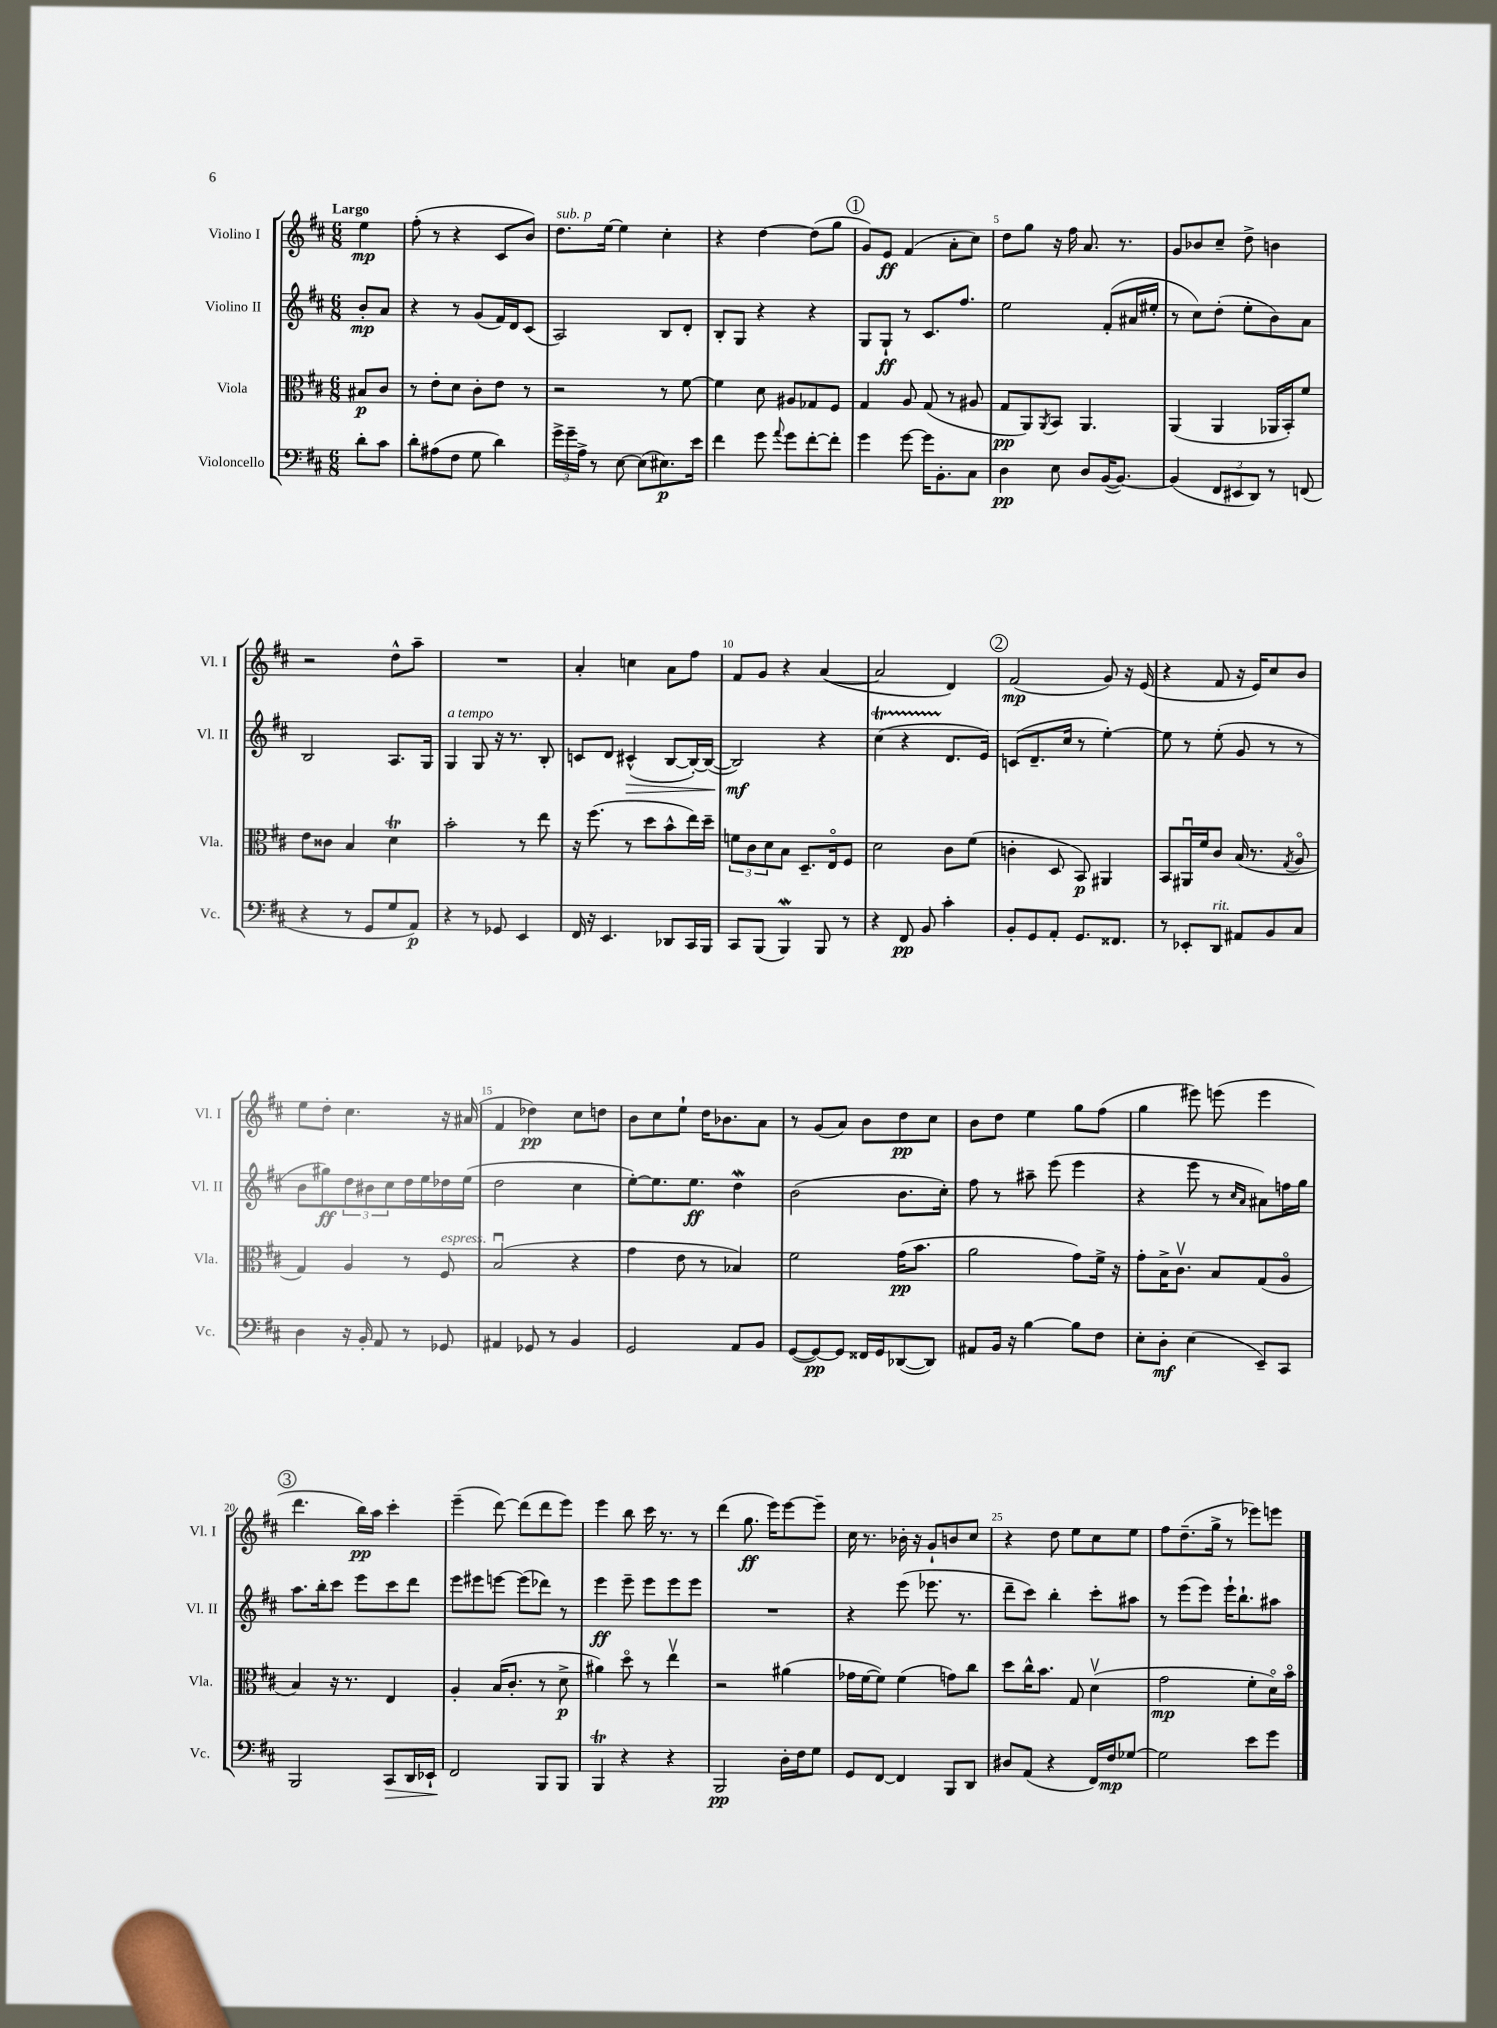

**kern	**dynam	**kern	**dynam	**kern	**dynam	**kern	**dynam
*part4	*part4	*part3	*part3	*part2	*part2	*part1	*part1
*staff4	*staff4	*staff3	*staff3	*staff2	*staff2	*staff1	*staff1
*I"Violoncello	*	*I"Viola	*	*I"Violino II	*	*I"Violino I	*
*I'Vc.	*	*I'Vla.	*	*I'Vl. II	*	*I'Vl. I	*
*clefF4	*	*clefC3	*	*clefG2	*	*clefG2	*
*k[f#c#]	*	*k[f#c#]	*	*k[f#c#]	*	*k[f#c#]	*
*M6/8	*	*M6/8	*	*M6/8	*	*M6/8	*
=	=	=	=	=	=	=	=
!	!	!	!	!	!	!LO:TX:a:B:t=Largo	!
8d'\L	.	8B#X/L	p	8b'/L	mp	4ee\	mp
8c#\J	.	8c#/J	.	8a/J	.	.	.
=1	=1	=1	=1	=1	=1	=1	=1
8d'\L	.	8r	.	4r	.	(8ff#'\	.
(8A#X\	.	8e'\L	.	.	.	8r	.
8F#\J	.	8d\J	.	8r	.	4r	.
8G\	.	8c#'\L	.	(8g/L	.	.	.
4d\)	.	8e\J	.	16f#/L)	.	8c#/L	.
.	.	.	.	16d/J	.	.	.
.	.	8r	.	(8c#/J	.	8b/J)	.
=2	=2	=2	=2	=2	=2	=2	=2
!	!	!	!	!	!	!LO:TX:a:i:t=sub. p	!
24g^\LL	.	2r	.	2A/)	.	8.dd\L	.
24g~\	.	.	.	.	.	.	.
24A^\JJ	.	.	.	.	.	.	.
8r	.	.	.	.	.	.	.
.	.	.	.	.	.	[16ee\Jk	.
[8E\	.	.	.	.	.	4ee\]	.
(8E\L]	.	.	.	.	.	.	.
8.E#X\)	p	8r	.	8B/L	.	4cc#'\	.
.	.	[8f#\	.	8d'/J	.	.	.
16e\Jk	.	.	.	.	.	.	.
=3	=3	=3	=3	=3	=3	=3	=3
4f#\	.	4f#\]	.	8B'/L	.	4r	.
.	.	.	.	8G/J	.	.	.
8g\	.	8d\	.	4r	.	[4dd\	.
8qqa/	.	.	.	.	.	.	.
8g\L	.	8A#X/L	.	.	.	.	.
[8f#'\	.	8G-X/	.	4r	.	(8dd\L]	.
8f#'\J]	.	8F#/J	.	.	.	8gg\J	.
!!LO:REH:place=s1:t=1
=4	=4	=4	=4	=4	=4	=4	=4
4g\	.	4G/	.	8G/L	.	8g/L)	.
.	.	.	.	8G`/J	ff	8e/J	ff
[8g\	.	8A/	.	8r	.	(4f#/	.
16g\KL]	.	(8G/	.	8.c#/L	.	.	.
8.BB'\	.	.	.	.	.	.	.
.	.	8r	.	.	.	8a'\L	.
.	.	.	.	8.ff#/J	.	.	.
8C#\J	.	8A#X/	.	.	.	8cc#\J)	.
=5	=5	=5	=5	=5	=5	=5	=5
4D\	pp	8G/L	pp	2ee\	.	8dd\L	.
.	.	8AA/)	.	.	.	8gg\J	.
.	.	8qAA/	.	.	.	.	.
8E\	.	8BB/J	.	.	.	16r	.
.	.	.	.	.	.	16ff#\	.
8D/L	.	4.AA/	.	.	.	8.a/	.
([16BB/K	.	.	.	(8f#'/L	.	.	.
8.BB/J_)	.	.	.	.	.	8.r	.
.	.	.	.	16a#X/L	.	.	.
.	.	.	.	16ee#X'/JJ	.	.	.
=6	=6	=6	=6	=6	=6	=6	=6
(4BB/]	.	(4AA/	.	8r	.	8g/L	.
.	.	.	.	8cc#\L)	.	8b-X/	.
12FF#/L	.	4AA/	.	(8dd'\J	.	8cc#~/J	.
12EE#X/	.	.	.	.	.	.	.
.	.	.	.	8ee'\L	.	8dd^\	.
12DD/J)	.	.	.	.	.	.	.
8r	.	16AA-X/LL	.	8b\)	.	4bn\	.
.	.	16BB'/J)	.	.	.	.	.
(8FFn/	.	8f#/J	.	8a\J	.	.	.
!!LO:LB:g=z
=7	=7	=7	=7	=7	=7	=7	=7
4r	.	8e\L	.	2B/	.	2r	.
.	.	8c##X\J	.	.	.	.	.
8r	.	4B/	.	.	.	.	.
8GG/L	.	.	.	.	.	.	.
8G/	.	4dT\	.	8.A/L	.	8dd^^\L	.
8AA/J)	p	.	.	.	.	8aa~\J	.
.	.	.	.	16G/Jk	.	.	.
=8	=8	=8	=8	=8	=8	=8	=8
!	!	!	!	!LO:TX:a:i:t=a tempo	!	!	!
4r	.	2b'\	.	4G/	.	2.r	.
8r	.	.	.	8G/	.	.	.
8GG-X/	.	.	.	16r	.	.	.
.	.	.	.	8.r	.	.	.
4EE/	.	8r	.	.	.	.	.
.	.	8ee\	.	8B'/	.	.	.
=9	=9	=9	=9	=9	=9	=9	=9
16FF#/	.	16r	.	8cn/L	.	4a'/	.
16r	.	(8.ff#\	.	.	.	.	.
4.EE/	.	.	.	8d/J	.	.	.
!	!	!	!	!	!LO:HP:b	!	!
.	.	8r	.	(4c#X^^/	>	4ccn\	.
.	.	8dd\L	.	.	.	.	.
8DD-X/L	.	8b^^\	.	[8B/L	.	8a\L	.
16CC#/L	.	16ee\L)	.	16B'/L_)	.	8ff#\J	.
16BBB/JJ	.	16dd~\JJ	.	(16B/JJ_	.	.	.
=10	=10	=10	=10	=10	=10	=10	=10
8CC#/L	.	12fn\L	.	2B/])	mf	8f#/L	.
.	.	12c#\	.	.	.	.	.
(8BBB/J	.	.	.	.	.	8g/J	.
.	.	12d\	.	.	.	.	.
4BBBW/)	.	8B\J	.	.	.	4r	.
.	.	8.D~/L	.	.	.	.	.
8BBB/	.	.	.	4r	]	([4a/	.
.	.	16E/k	.	.	.	.	.
8r	.	8F#/J	.	.	.	.	.
=11	=11	=11	=11	=11	=11	=11	=11
4r	.	2d\	.	(4cc#t\	.	2a/]	.
8FF#/	pp	.	.	4r	.	.	.
8BB/	.	.	.	.	.	.	.
4c#'\	.	8c#\L	.	8.d/L	.	4d/)	.
.	.	(8f#\J	.	.	.	.	.
.	.	.	.	16e/Jk)	.	.	.
!!LO:REH:place=s1:t=2
=12	=12	=12	=12	=12	=12	=12	=12
8BB'/L	.	4cn'\	.	(8cn/L	.	(2f#/	mp
8GG/	.	.	.	8.d~/	.	.	.
8AA'/J	.	8D/	.	.	.	.	.
.	.	.	.	16cc#/Jk	.	.	.
8.GG/L	.	8BB/)	p	8r	.	.	.
.	.	4AA#X/	.	[4ee'\)	.	8g/)	.
8.FF##X/J	.	.	.	.	.	.	.
.	.	.	.	.	.	16r	.
.	.	.	.	.	.	(16e/	.
=13	=13	=13	=13	=13	=13	=13	=13
8r	.	8BB/L	.	8ee\]	.	4r	.
8EE-X'/L	.	16AA#Xu/L	.	8r	.	.	.
.	.	16f#/J	.	.	.	.	.
!LO:TX:a:i:t=rit.	!	!	!	!	!	!	!
8DD/J	.	8c#/J	.	(8ee'\	.	8f#/	.
8AA#X/L	.	(16B/	.	8g/	.	16r	.
.	.	8.r	.	.	.	16e/KL)	.
8BB/	.	.	.	8r	.	8cc#/	.
.	.	8qG/	.	.	.	.	.
8C#/J	.	8A/	.	8r	.	8b/J	.
!!LO:LB:g=z
=14	=14	=14	=14	=14	=14	=14	=14
4D\	.	4G/)	.	8b\L	.	8ee\L	.
.	.	.	.	8gg#X\)	ff	8dd'\J	.
16r	.	4A/	.	12dd\	.	4.cc#\	.
16BB'/	.	.	.	.	.	.	.
.	.	.	.	12b#X\	.	.	.
8AA/	.	.	.	.	.	.	.
.	.	.	.	12cc#\	.	.	.
8r	.	8r	.	16dd\L	.	.	.
.	.	.	.	16ee\	.	.	.
!	!	!LO:TX:a:i:t=espress.	!	!	!	!	!
8GG-X/	.	8F#/	.	16dd-X\	.	16r	.
.	.	.	.	(16ee\JJ	.	(16a#X/	.
=15	=15	=15	=15	=15	=15	=15	=15
4AA#X/	.	(2Bu/	.	2dd\	.	4f#/	.
8GG-X/	.	.	.	.	.	4dd-X\)	pp
8r	.	.	.	.	.	.	.
4BB/	.	4r	.	4cc#\	.	8cc#\L	.
.	.	.	.	.	.	8ddn\J	.
=16	=16	=16	=16	=16	=16	=16	=16
2GG/	.	4g\	.	[8ee'\L)	.	8b\L	.
.	.	.	.	8.ee\]	.	8cc#\	.
.	.	8e\	.	.	.	8ee`\J	.
.	.	.	.	8.ee\J	ff	.	.
.	.	8r	.	.	.	16dd\KL	.
.	.	.	.	.	.	8.b-X\	.
8AA/L	.	4B-X/)	.	4ddw\	.	.	.
8BB/J	.	.	.	.	.	8a\J	.
=17	=17	=17	=17	=17	=17	=17	=17
([8GG/L	.	2f#\	.	(2b\	.	8r	.
8GG/_)	pp	.	.	.	.	(8g/L	.
8GG/J]	.	.	.	.	.	8a/J)	.
16FF##X/LL	.	.	.	.	.	8b\L	.
16GG/J	.	.	.	.	.	.	.
([8DD-X/	.	(16g\KL	pp	8.b\L	.	8dd\	pp
.	.	8.b\J	.	.	.	.	.
8DD-/J])	.	.	.	.	.	8cc#\J	.
.	.	.	.	16cc#'\Jk)	.	.	.
=18	=18	=18	=18	=18	=18	=18	=18
8AA#X/L	.	2a\	.	8ff#\	.	8b\L	.
16BB/Jk	.	.	.	8r	.	8dd\J	.
16r	.	.	.	.	.	.	.
[4B\	.	.	.	8aa#X~\	.	4ee\	.
.	.	.	.	(8eee\	.	.	.
8B\L]	.	8g\L)	.	4eee\	.	8gg\L	.
8F#\J	.	16f#^\Jk	.	.	.	(8ff#\J	.
.	.	16r	.	.	.	.	.
=19	=19	=19	=19	=19	=19	=19	=19
8E'\L	.	8g'\L	.	4r	.	4gg\	.
8D'\J	mf	16B^\K	.	.	.	.	.
.	.	8.c#v\J	.	.	.	.	.
(4E\	.	.	.	8eee\	.	8eee#X\)	.
.	.	8B/L	.	8r	.	(8eeen\	.
.	.	.	.	16qqcc#/LL	.	.	.
.	.	.	.	16qqa/JJ	.	.	.
8EE~/L)	.	(8G/	.	8a#X\L)	.	4eee\	.
8CC#/J	.	8A/J	.	16ffn\L	.	.	.
.	.	.	.	16gg\JJ	.	.	.
!!LO:LB:g=z
!!LO:REH:place=s1:t=3
=20	=20	=20	=20	=20	=20	=20	=20
2BBB/	.	4B/)	.	8.aa\L	.	4.ddd\	.
.	.	.	.	16bb'\k	.	.	.
.	.	16r	.	8ccc#\J	.	.	.
.	.	8.r	.	.	.	.	.
.	.	.	.	8eee\L	.	16bb\LL)	pp
.	.	.	.	.	.	16aa\JJ	.
!	!LO:HP:b	!	!	!	!	!	!
8CC#/L	>	4E/	.	8ccc#\	.	4ccc#'\	.
16DD/L	.	.	.	8ddd\J	.	.	.
16EE-X`/JJ	.	.	.	.	.	.	.
=21	=21	=21	=21	=21	=21	=21	=21
2FF#/	.	4A'/	.	8eee\L	.	(4eee~\	.
.	.	.	.	8eee#X\	.	.	.
.	.	(16B/KL	.	[8eeen\J	.	[8ddd\)	.
.	.	8.c#'/J	.	.	.	.	.
.	.	.	.	(8eee\L]	.	(8ddd\L]	.
8BBB/L	]	8r	.	8ddd-X\J)	.	8ddd\	.
8BBB/J	.	8d^\	p	8r	.	8eee\J)	.
=22	=22	=22	=22	=22	=22	=22	=22
4BBBT/	.	4a#X\)	.	4eee\	ff	4eee\	.
4r	.	8dd\	.	8eee~\	.	8bb\	.
.	.	8r	.	8eee\L	.	16ccc#\	.
.	.	.	.	.	.	8.r	.
4r	.	4eev\	.	8eee\	.	.	.
.	.	.	.	8eee\J	.	8r	.
=23	=23	=23	=23	=23	=23	=23	=23
2BBB/	pp	2r	.	2.r	.	(4ddd\	.
.	.	.	.	.	.	8.gg\	ff
.	.	.	.	.	.	16eee\KL)	.
16D'\LL	.	(4a#X\	.	.	.	[8eee\	.
16F#\J	.	.	.	.	.	.	.
8G\J	.	.	.	.	.	8eee~\J]	.
=24	=24	=24	=24	=24	=24	=24	=24
8GG/L	.	16g-X\LL	.	4r	.	16cc#\	.
.	.	[16f#\J	.	.	.	8.r	.
[8FF#/J	.	8f#\J])	.	.	.	.	.
4FF#/]	.	(4f#\	.	(8eee\	.	16b-X'\	.
.	.	.	.	.	.	16r	.
.	.	.	.	8.eee-X\	.	8g`/L	.
8BBB/L	.	8gn\L)	.	.	.	8bn/	.
.	.	.	.	8.r	.	.	.
8DD/J	.	8cc#\J	.	.	.	8cc#/J	.
=25	=25	=25	=25	=25	=25	=25	=25
8D#X/L	.	8dd\L	.	8ddd~\L	.	4r	.
(8AA/J	.	16cc#^^\K	.	8ccc#\J)	.	.	.
.	.	8.b\J	.	.	.	.	.
4r	.	.	.	4bb'\	.	8dd\	.
.	.	8G/	.	.	.	8ee\L	.
16FF#/LL)	.	(4dv\	.	8ccc#'\L	.	8cc#\	.
16F#/J	mp	.	.	.	.	.	.
[8G-X/J	.	.	.	8aa#X\J	.	8ee\J	.
=26	=26	=26	=26	=26	=26	=26	=26
2G-\]	.	2g\	mp	8r	.	8ff#\L	.
.	.	.	.	(8eee\L	.	(8.dd~\	.
.	.	.	.	8eee\J)	.	.	.
.	.	.	.	.	.	16gg^\Jk	.
.	.	.	.	16eee`\KL	.	8r	.
.	.	.	.	8.bb`\	.	.	.
8e\L	.	8f#'\L	.	.	.	8eee-X\L)	.
8g\J	.	16d\L)	.	8aa#X\J	.	8eeen\J	.
.	.	16b\JJ	.	.	.	.	.
==	==	==	==	==	==	==	==
*-	*-	*-	*-	*-	*-	*-	*-
